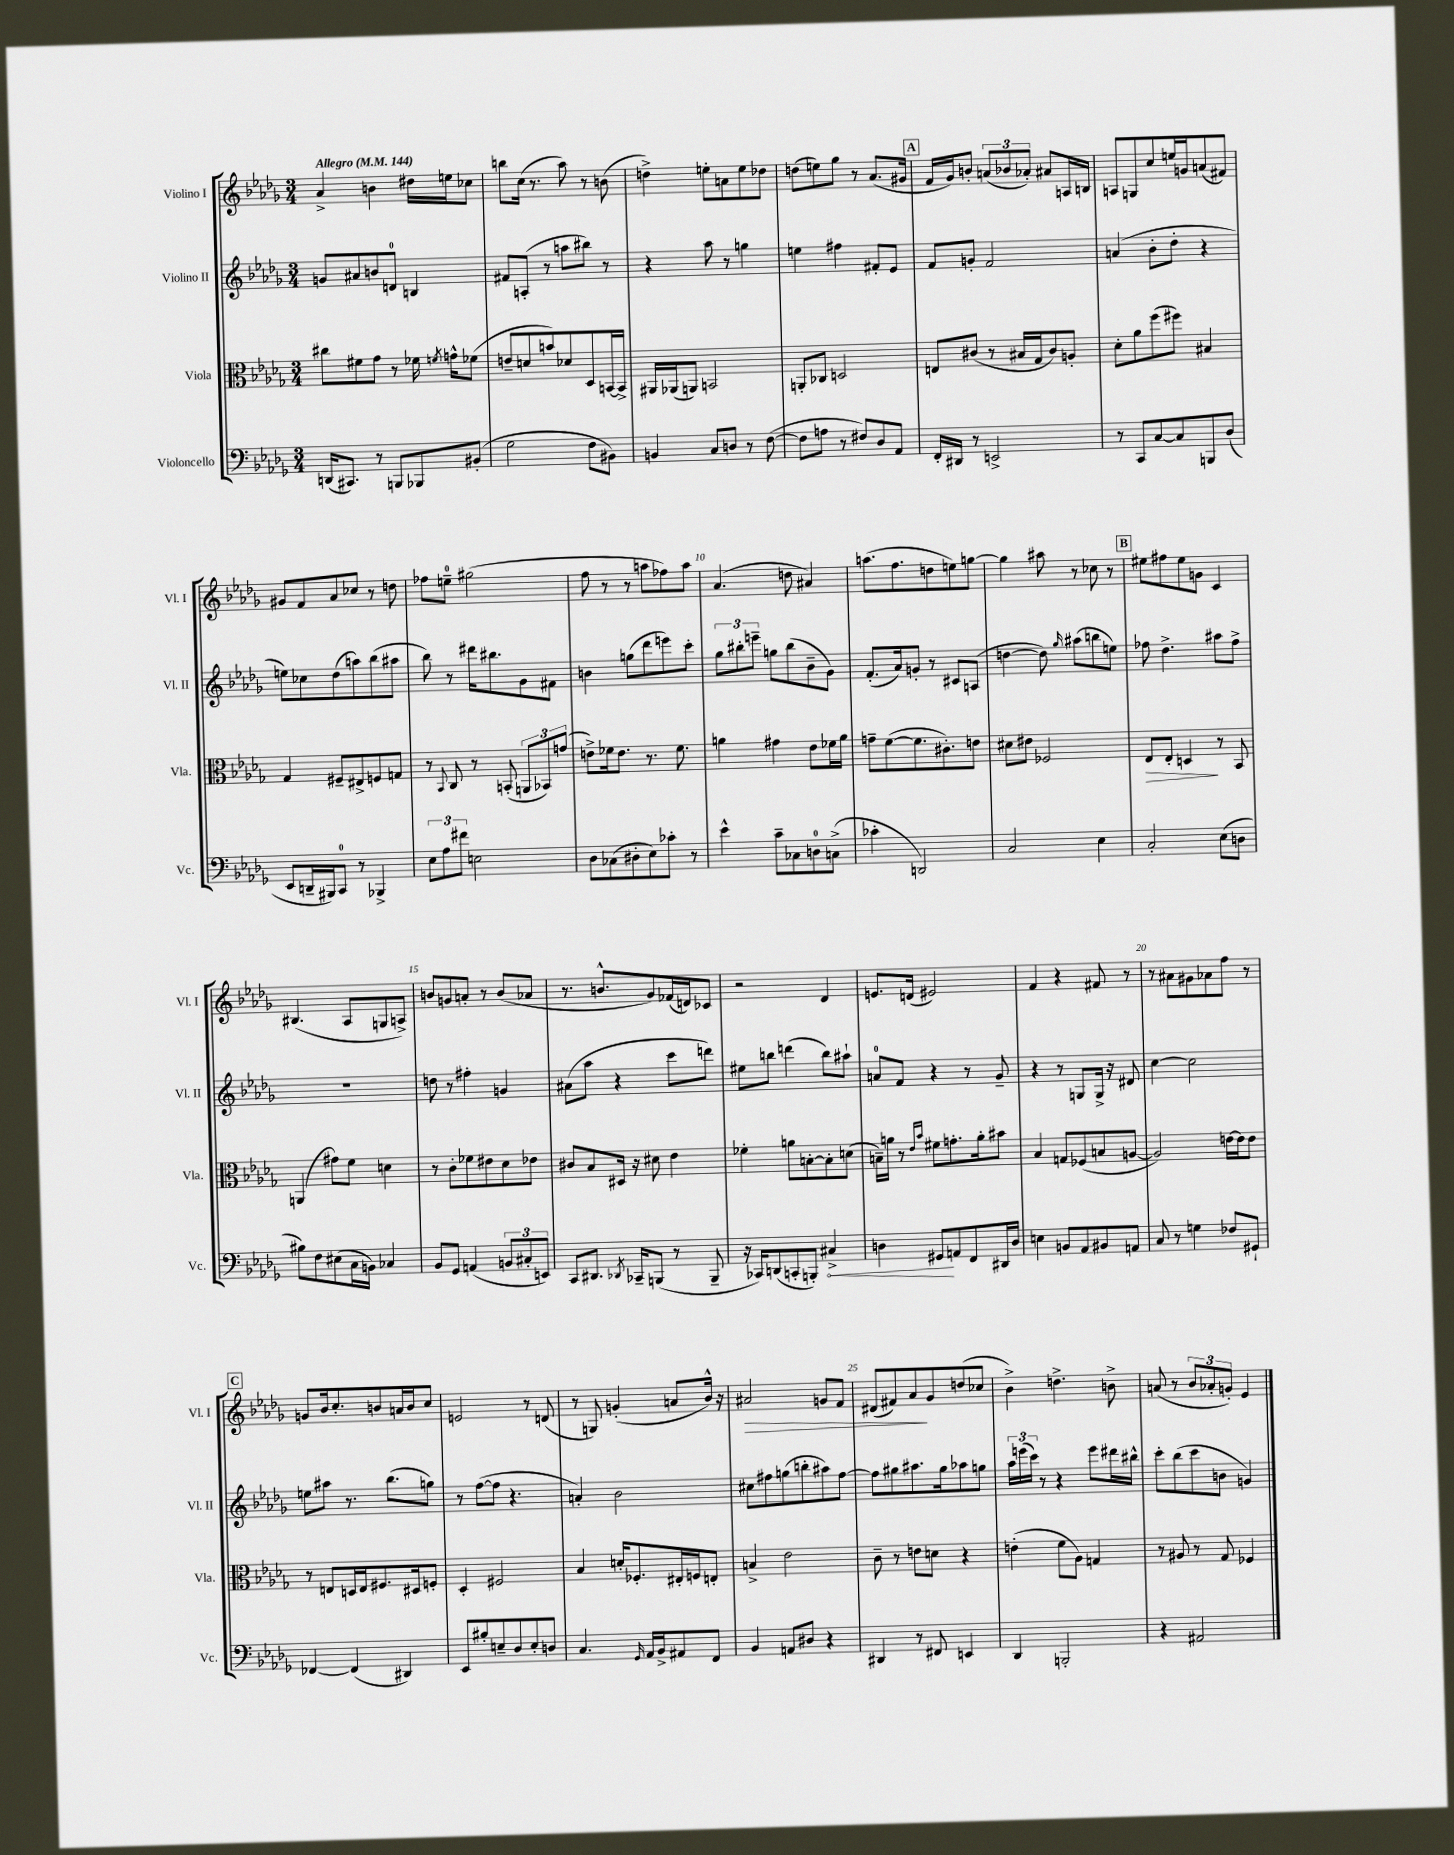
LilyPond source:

<<
\new StaffGroup <<
\new Staff = "s0" \with { instrumentName = "Violino I" shortInstrumentName = "Vl. I" } {
    \clef treble \key des \major \numericTimeSignature \time 3/4 \tempo "Allegro" 4 = 144
    \autoBeamOff aes'4-> b'4 dis''16[ e''16 ces''8] |
    b''8[ c''16]( r8. aes''8) r8 b'8( |
    d''4->) e''8[-. a'8 e''8 des''8] |
    d''8[( e''8) ges''8] r8 aes'8.[( gis'16] |
    \mark \markup { \box "A" } f'16[ ges'16) b'8]-. \tuplet 3/2 { a'8[( bes'8 aes'8]-.) } ais'8[ a16 b16] |
    a8[ g8 c''8 e''16 g'16 a'8( fis'8]) |
    gis'8[ f'8 aes'8 ces''8] r8 d''8 |
    fes''8[ e''8]-0-- gis''2( |
    f''8 r8 r8 a''8[ fes''8) a''8] |
    aes'4.( d''8 ais'4) |
    a''8.[( f''8. d''8 e''8) g''8]~ |
    g''4 ais''8 r8 ces''8 r8 |
    \mark \markup { \box "B" } eis''8[ fis''8 eis''8 g'8] c'4 |
    bis4.( aes8[ g8 a8]->) |
    b'8[ g'8 a'8]-. r8 b'8[( aes'8] |
    r8. b'8.[-^ ges'8) fes'16( d'16) ces'8] |
    r2 des'4 |
    e'8.[ d'16]( eis'2) |
    f'4 r4 fis'8 r8 |
    r8 ais'8[ gis'8 aes'8 f''8] r8 |
    \mark \markup { \box "C" } g'8[ bes'16 c''8.-. b'8 a'16 b'16 c''8] |
    e'2 r8 d'8( |
    r8 g8) g'4-.( a'8[ bes'16]-^) r16 |
    ais'2\> g'8[ f'8] |
    dis'8[( fis'8) aes'8\! ges'8 d''8( ces''8] |
    bes'4->) d''4.-> b'8-> |
    a'8( r8 \tuplet 3/2 { bes'8[ aes'8-. g'8]-.) } ees'4 \bar "|." |
}
\new Staff = "s1" \with { instrumentName = "Violino II" shortInstrumentName = "Vl. II" } {
    \clef treble \key des \major \numericTimeSignature \time 3/4
    \autoBeamOff g'8[ ais'8 b'8 d'8]-0 b4 |
    fis'8[ a8]-.( r8 a''8[ bis''8]) r8 |
    r4 aes''8 r8 g''4 |
    e''4 fis''4 fis'8[-. ees'8] |
    \mark \markup { \box "A" } f'8[ g'8]-. f'2 |
    a'4( bes'8[-. des''8]-. r4 |
    e''8[) ces''8 des''8( a''8) bes''8( ais''8] |
    bes''8) r8 dis'''16[ bis''8. ges'8 fis'8] |
    b'4 g''8[( des'''8 e'''8) c'''8]-. |
    \tuplet 3/2 { ges''8[ bis''8-. e'''8]-- } g''8[ bis''8( bes'8-- ges'8]) |
    f'8.[-.( aes'16) g'8]-. r8 cis'8[ a8]( |
    d''4~ d''8) \grace { ges''16 } ais''8[( b''8 e''8]) |
    \mark \markup { \box "B" } fes''8 des''4.-> ais''8[ fes''8]-> |
    R2. |
    d''8 r8 fis''4-. g'4 |
    ais'8[( aes''8] r4 c'''8[ d'''8]) |
    eis''8[ b''8] d'''4( b''8[) ais''8]-! |
    a'8[-0 f'8] r4 r8 ges'8-- |
    r4 r8 g8[ g16]-> r16 dis'8 |
    c''4~ c''2 |
    \mark \markup { \box "C" } e''8[ ais''8] r8. bes''8.[( g''8]) |
    r8 f''8[~( f''8] r4. |
    a'4-.) bes'2 |
    cis''8[ fis''8 g''8( b''8-. ais''8) fis''8]~ |
    fis''8[ gis''8 ais''8. gis''16 aes''8 g''8] |
    \tuplet 3/2 { aes''16[ e'''16( c'''16]) } r8 r4 e'''8[ dis'''16 bis''16]-^ |
    c'''8[-. bes''8( c'''8 b'8] g'4) \bar "|." |
}
\new Staff = "s2" \with { instrumentName = "Viola" shortInstrumentName = "Vla." } {
    \clef alto \key des \major \numericTimeSignature \time 3/4
    \autoBeamOff cis''8[ fis'8 ges'8] r8 fes'16 \acciaccatura { f'8 } g'16[-^ fes'8]( |
    e'8[-- d'8 b'8) des'8 des8 b,16~ b,16]-> |
    ais,16[ aes,16( a,8]) b,2 |
    a,8[-. ces8] d2 |
    \mark \markup { \box "A" } e8[ cis'8]( r8 bis16[ ges16 cis'8) a8]-. |
    des'8[-. aes'8 f''8( fis''8]) bis4 |
    ges4 fis8[-- eis8-> f8 g8] |
    r8 \appoggiatura { bes,8 } c8 r8 b,8-.( \tuplet 3/2 { a,8[ bes,8) g'8]( } |
    e'8[->) fes'16 e'8.] r8. fes'8. |
    a'4 gis'4 ees'8[ fes'16 a'16] |
    g'8[-- f'8~( f'8. cis'8.-.) e'8] |
    dis'8[ eis'8] fes2 |
    \mark \markup { \box "B" } ees8[\> ees8]-. d4\! r8 bes,8 |
    a,4( gis'8[) f'8] d'4 |
    r8 c'8[-. fes'8 eis'8 des'8 ees'8] |
    cis'8[ bes8 dis16] r16 dis'8 ees'4 |
    fes'4-. a'8[ b8~-. b8-. d'8]( |
    b16[--) a'16] r8 \grace { ees'16[ bes'16] } fis'8[ g'8.-. a'16-. bis'8] |
    bes4 g8[ fes8( b8 a8]~ |
    a2) e'16[~ e'16 e'8] |
    \mark \markup { \box "C" } r8 e8[ d16 e16 fis8. dis16 f8]-. |
    des4-. fis2 |
    bes4 d'16[-. fes8.-. eis16-. f16 e8]-. |
    b4-> ees'2 |
    c'8-- r8 e'8[ d'8] r4 |
    e'4-.( f'8[ aes8]) g4 |
    r8 ais8 r8 ges8 fes4 \bar "|." |
}
\new Staff = "s3" \with { instrumentName = "Violoncello" shortInstrumentName = "Vc." } {
    \clef bass \key des \major \numericTimeSignature \time 3/4
    \autoBeamOff d,16[( cis,8.]) r8 b,,8[ bes,,8 bis,8]-.( |
    ges2 f8[ bis,8]) |
    b,4 c8[ d8] r8 f8~( |
    f8[ a8] r8 fis8[) des8 aes,8] |
    \mark \markup { \box "A" } f,16[-. dis,16] r8 e,2-> |
    r8 c,8[ c8~ c8 b,,8 des8]( |
    ees,8[ d,16-- bis,,16) c,8]-0 r8 bes,,4-> |
    \tuplet 3/2 { ees8[ aes8 fis'8] } e2 |
    des8[ ces8( dis8-. ees8) ces'8]-. r8 |
    ees'4-^ c'8[-- ces8 d8-0 c8]->( |
    ces'4-. d,2) |
    c2 ees4 |
    \mark \markup { \box "B" } c2-. ees8[( d8] |
    bis8[) f8 eis8( c16 b,16]) ces4 |
    bes,8[ ges,8] a,4( \tuplet 3/2 { b,8[ cis8-. e,8]) } |
    c,8[ dis,8.] \acciaccatura { des,8 } ces,16[-- b,,8]( r8 b,,8-- |
    r16 ces,16[) d,8( c,8-. b,,8]-.) \once \override Hairpin.circled-tip = ##t cis4->\< |
    d4 gis,8[\! a,8 f,8 dis,16 d16] |
    e4 b,8[ aes,8 bis,8 a,8] |
    c8 r8 g4 fes8[ gis,8]-! |
    \mark \markup { \box "C" } fes,4~ fes,4( dis,4) |
    ees,8[ bis8-. e8-- des8 e8-. d8] |
    c4. \grace { ges,16 } aes,16[ bes,16-> ais,8 f,8] |
    bes,4 a,8[ dis8] r4 |
    dis,4 r8 fis,8 e,4 |
    des,4 b,,2-. |
    r4 ais,2 \bar "|." |
}
>>
>>
\layout { \context { \Score \override BarNumber.break-visibility = ##(#f #t #t) barNumberVisibility = #(every-nth-bar-number-visible 5) } }
